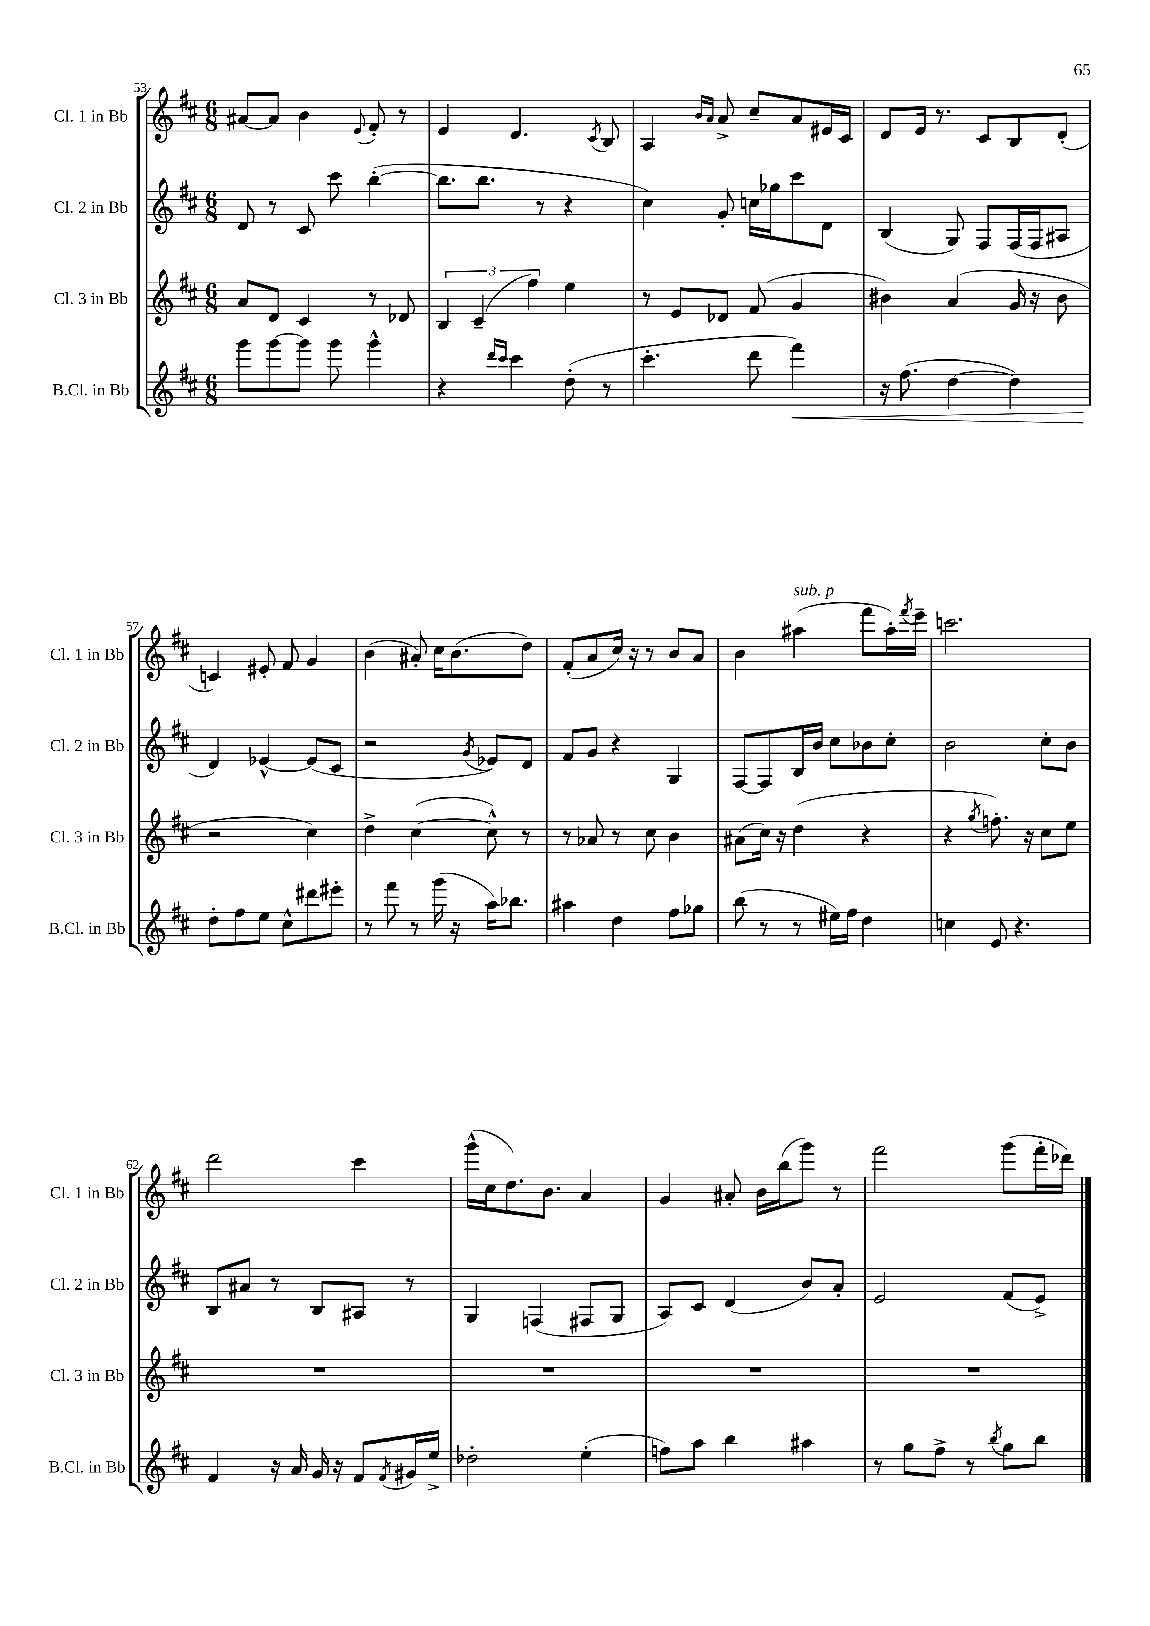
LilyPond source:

<<
\new StaffGroup <<
\new Staff = "s0" \with { instrumentName = "Cl. 1 in Bb" shortInstrumentName = "Cl. 1 in Bb" } {
    \clef treble \key d \major \numericTimeSignature \time 6/8
    ais'8~ ais'8 b'4 \appoggiatura { e'8 } fis'8-. r8 |
    e'4 d'4. \acciaccatura { cis'8 } b8 |
    a4 \grace { b'16 a'16 } a'8-> cis''8-- a'8 eis'16 cis'16 |
    d'8 e'16 r8. cis'8 b8 d'8-.( |
    c'4) eis'8-. fis'8 g'4 |
    b'4( ais'8-.) cis''16 b'8.( d''8) |
    fis'8-.( a'8 cis''16) r16 r8 b'8 a'8 |
    b'4 ais''4^\markup { \italic "sub. p" }( fis'''8 ais''16-.) \acciaccatura { fis'''8 } e'''16-- |
    c'''2. |
    d'''2 cis'''4 |
    g'''16-^( cis''16 d''8.) b'8. a'4 |
    g'4 ais'8-. b'16 b''16( g'''8) r8 |
    fis'''2 g'''8( fis'''16-. des'''16) \bar "|." |
}
\new Staff = "s1" \with { instrumentName = "Cl. 2 in Bb" shortInstrumentName = "Cl. 2 in Bb" } {
    \clef treble \key d \major \numericTimeSignature \time 6/8
    d'8 r8 cis'8 cis'''8 b''4~-.( |
    b''8. b''8. r8 r4 |
    cis''4) g'8-. c''16 ges''16 cis'''8 d'8 |
    b4( g8) fis8 fis16( fis16 ais8 |
    d'4) ees'4~-^ ees'8( cis'8 |
    r2 \acciaccatura { g'8 } ees'8) d'8 |
    fis'8 g'8 r4 g4 |
    fis8~ fis8 b16 b'16 cis''8 bes'8 cis''8-. |
    b'2 cis''8-. b'8 |
    b8 ais'8 r8 b8 ais8 r8 |
    g4 f4( fis8 g8 |
    a8) cis'8 d'4( b'8) a'8-. |
    e'2 fis'8( e'8->) \bar "|." |
}
\new Staff = "s2" \with { instrumentName = "Cl. 3 in Bb" shortInstrumentName = "Cl. 3 in Bb" } {
    \clef treble \key d \major \numericTimeSignature \time 6/8
    a'8 d'8 cis'4 r8 des'8 |
    \tuplet 3/2 { b4 cis'4--( fis''4) } e''4 |
    r8 e'8 des'8 fis'8( g'4 |
    bis'4) a'4( g'16 r16 bis'8 |
    r2 cis''4) |
    d''4-> cis''4~( cis''8-^) r8 |
    r8 aes'8 r8 cis''8 b'4 |
    ais'8( cis''16) r16 d''4( r4 |
    r4 \acciaccatura { g''8 } f''8.-.) r16 cis''8 e''8 |
    R2. |
    R2. |
    R2. |
    R2. \bar "|." |
}
\new Staff = "s3" \with { instrumentName = "B.Cl. in Bb" shortInstrumentName = "B.Cl. in Bb" } {
    \clef treble \key d \major \numericTimeSignature \time 6/8
    g'''8 g'''8~ g'''8 g'''8 g'''4-^ |
    r4 \grace { d'''16 cis'''16 } cis'''4 d''8-.( r8 |
    cis'''4.-. d'''8 fis'''4\<) |
    r16 fis''8.( d''4~ d''4) |
    d''8-.\! fis''8 e''8 cis''8-^ dis'''8 eis'''8-. |
    r8 fis'''8 r8 g'''16( r16 a''16) bes''8. |
    ais''4 d''4 fis''8 ges''8 |
    b''8( r8 r8 eis''16) fis''16 d''4 |
    c''4 e'8 r4. |
    fis'4 r16 a'16 g'16 r16 fis'8 \acciaccatura { fis'8 } gis'16 e''16-> |
    des''2-. e''4-.( |
    f''8) a''8 b''4 ais''4 |
    r8 g''8 fis''8-> r8 \acciaccatura { b''8 } g''8 b''8 \bar "|." |
}
>>
>>
\layout { \context { \Score currentBarNumber = #53 } }
